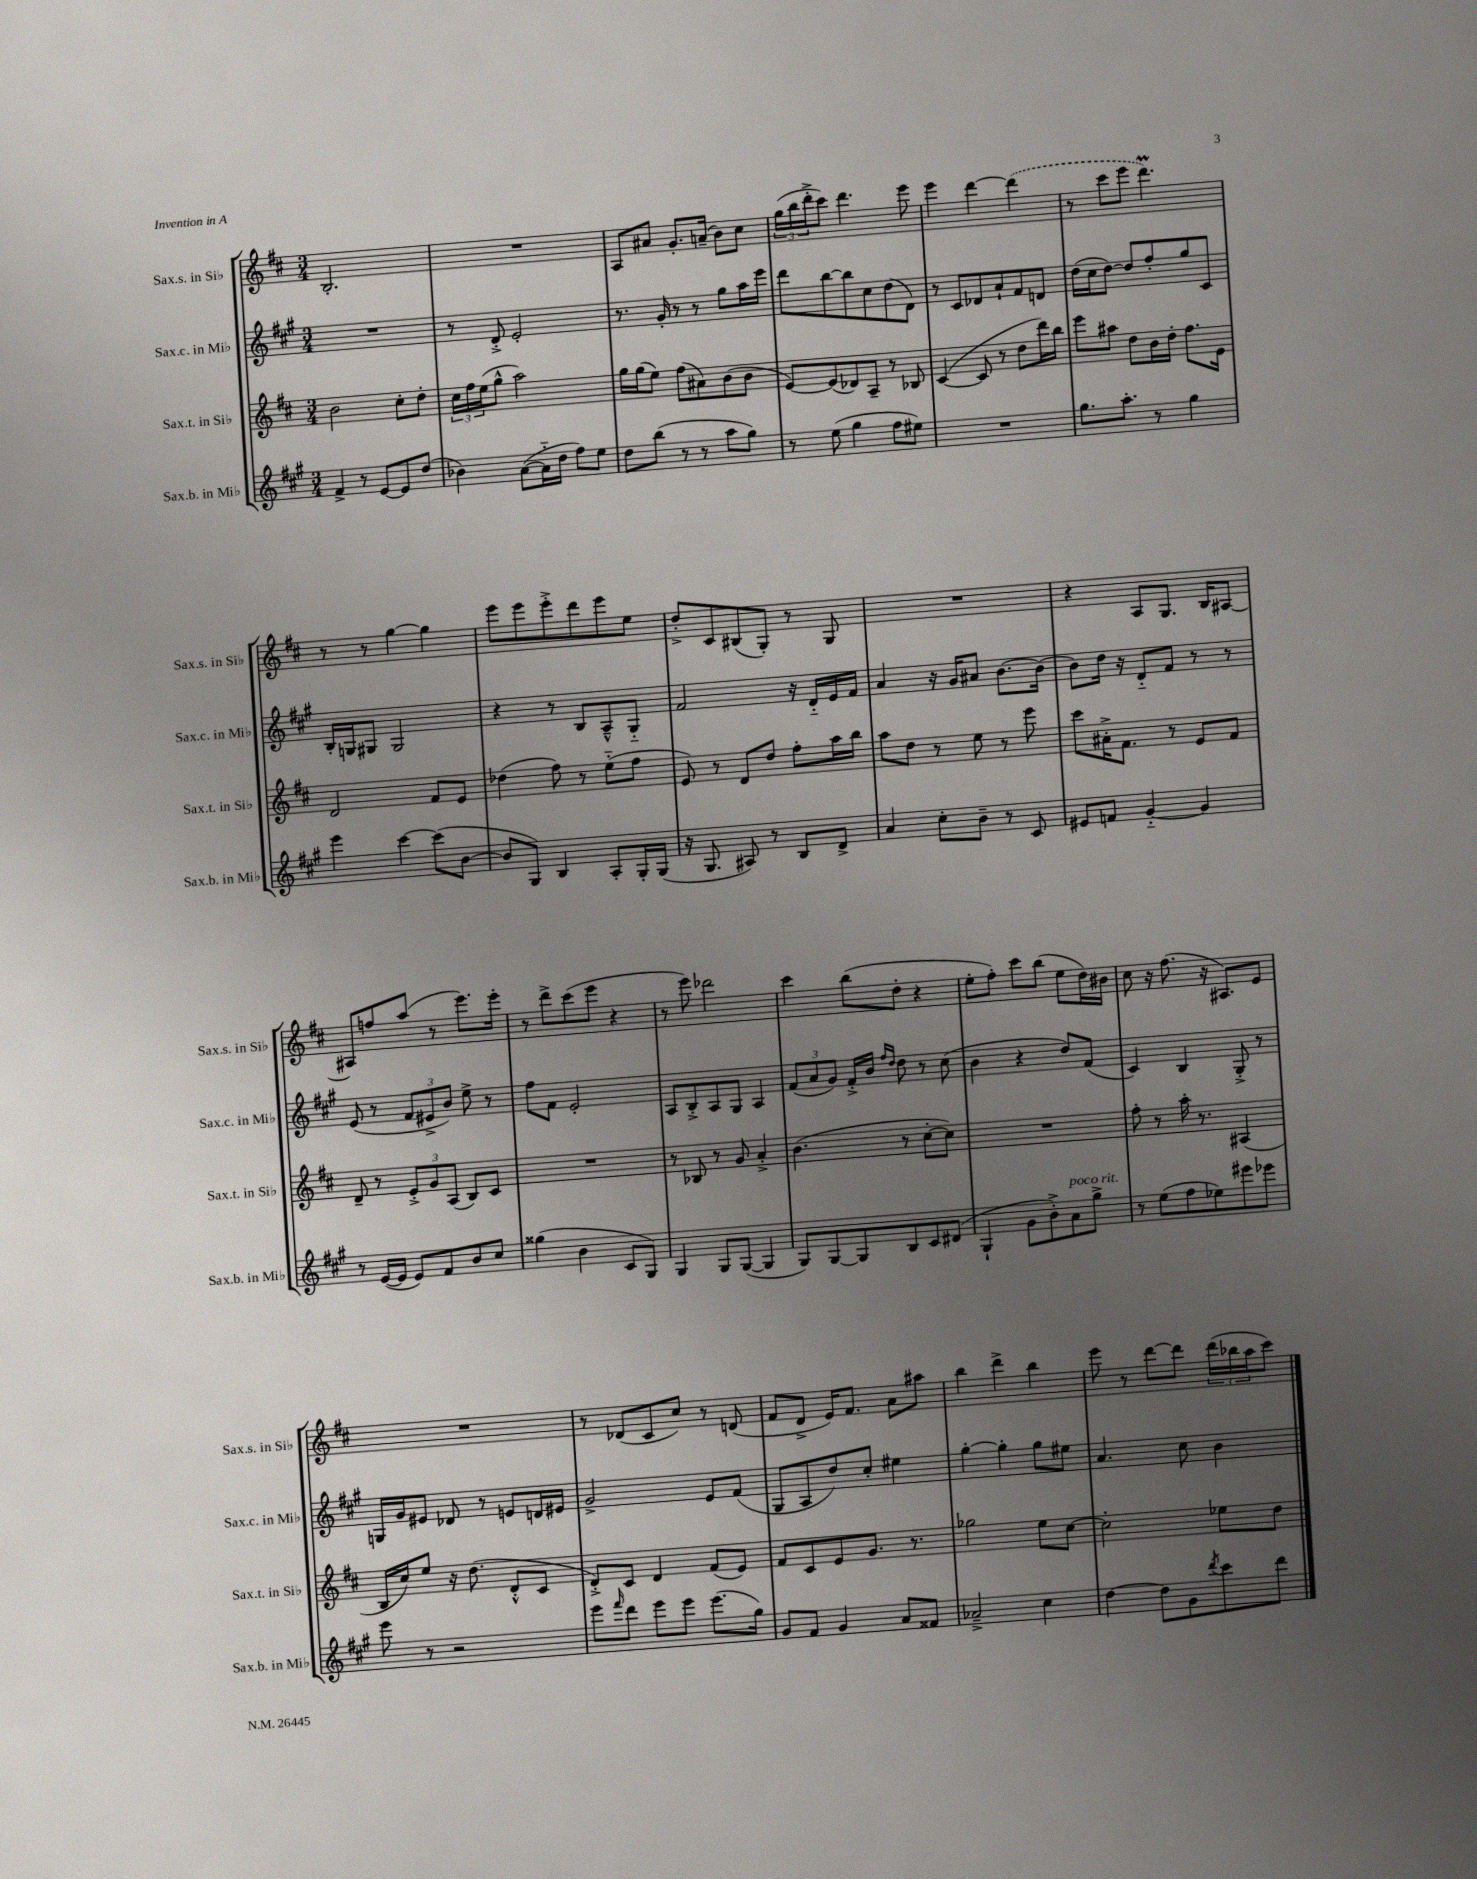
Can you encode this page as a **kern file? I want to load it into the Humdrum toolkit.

**kern	**kern	**kern	**kern
*staff4	*staff3	*staff2	*staff1
*clefG2	*clefG2	*clefG2	*clefG2
*k[f#c#g#]	*k[f#c#]	*k[f#c#g#]	*k[f#c#]
*M3/4	*M3/4	*M3/4	*M3/4
4f#^	2b	2.r	2.B'
8r	.	.	.
[8e	.	.	.
8e]	8cc#'	.	.
(8dd	8dd'	.	.
=	=	=	=
4b-)	24cc#	8r	2.r
.	24ff#	.	.
.	(24ee	.	.
.	8gg^^	8d'^	.
([8a	2aa)	2e'	.
16a'~]	.	.	.
16dd	.	.	.
8ff#)	.	.	.
8ee	.	.	.
=	=	=	=
8dd	16gg	8.r	8A
.	(16gg	.	.
(8bb	8ee)	.	8a#
.	.	16g#'	.
8r	(8ff#	8r	8.g'
8r	8a#)	8r	.
.	.	.	(16a~
8aa	(8b	8gg#	8b)
8gg#)	8b	16aa	8cc#
.	.	16eee	.
=	=	=	=
8r	[8e)	8ddd	(24gg
.	.	.	24bb
.	.	.	24ddd'^
(8ee	(8e]	[8bb	8ccc#)
4gg#	8d-)	8bb]	4.ddd
.	8A~	8cc#	.
8ff#	8r	(8dd	.
8ee#)	8B-	8d)	8eee
=	=	=	=
2.r	([4c#	8r	4eee
.	.	8c#	.
.	8c#]	8d-	[4ddd
.	8r	8a`	.
.	8dd	8f#	(4ddd]
.	16ddd)	8d	.
.	16bb	.	.
=	=	=	=
8.gg#	8eee	(16dd	8r
.	.	16cc#	.
.	8aa#	[8dd)	8ccc#
8.aa'	.	.	.
.	8dd	8dd]	8eee
8r	16b	8ff#'	4.ddd)
.	16dd'	.	.
4gg#	8.ff#	8gg#	.
.	.	8c#	.
.	16e	.	.
=	=	=	=
4eee	2d	16B'	8r
.	.	16G	.
.	.	8G#	8r
[4ccc#	.	2G#	[4gg
(8ccc#]	8f#	.	4gg]
[8b	8e	.	.
=	=	=	=
8b]	(4dd-	4r	8eee
8G#)	.	.	8eee
4B	8ff#)	8r	8eee'^
.	8r	8B	8ddd
8A'	(8ee'~	8A~^^	8eee
16G#'	8ff#	8G#'~	8ee
(16G#	.	.	.
=	=	=	=
16r	8e)	2f#	8dd'^
8.G#	.	.	.
.	8r	.	8c#
8A#)	8d	.	(8B#
8r	8dd	.	8G')
8B	8ff#'	16r	8r
.	.	16d'~	.
8d^	16aa	16e	8G
.	16bb	16f#	.
=	=	=	=
4a	8aa	4a	2.r
.	8dd	.	.
8cc#'	8r	16r	.
.	.	16g#	.
8b~	8ee	8a#	.
8r	8r	[8.b	.
8c#	8eee	.	.
.	.	(16b]	.
=	=	=	=
8e#	8ccc#	8b)	4r
8f	16a#'^	16dd	.
.	8.f#	16r	.
[4g#'~	.	8d'~	8A
.	8r	8f#	8.G
4g#]	8e	8r	.
.	.	.	16B
.	8f#	8r	[8A#
=	=	=	=
8r	8d~	(8e	8A#]
([16e	8r	8r	8ff
16e]	.	.	.
8e)	12e'^	12f#	(8aa
.	12g	12e#^	.
8f#	.	.	8r
.	(12A	12b)	.
8b	8B)	8ee^	8.eee)
8cc#	8c#	8r	.
.	.	.	16eee'
=	=	=	=
(4gg##	2.r	8ff#	8r
.	.	8f#	8ddd^
4b	.	2e'	(8ccc#
.	.	.	8eee
8c#	.	.	4r
8G#)	.	.	.
=	=	=	=
4G#	8r	8A	8r
.	8B-	8B'^	8eee)
8G#	8r	8A	2ddd-
([8G#	8g	8G#	.
4G#]	4a'^	4A	.
=	=	=	=
8G#)	(4.b	(12f#	4ccc#
.	.	12a	.
[8G#	.	.	.
.	.	12g#)	.
8G#]	.	16f#'^	(8bb
.	.	16b	.
.	.	16qqff#	.
.	.	16qqdd	.
8B	8r	8dd	8dd'
8c#	[8cc#'	8r	4r
(8d#	8cc#])	(8cc#	.
=	=	=	=
4G#`	2.r	4b	8ee'
.	.	.	8ff#')
8g#	.	4r	8ccc#
8b'^)	.	.	(8bb
8a	.	8dd)	8ee
8gg#^	.	(8f#	16dd)
.	.	.	16b#
=	=	=	=
8r	8ff#'	4c#)	8cc#
(8ee	8r	.	16r
.	.	.	(8.ff#
8ff#	16aa'	4B	.
.	8.r	.	.
8ee-)	.	.	16r
.	.	.	8.A#)
8eee#	(4A#	8G#'^	.
8eee-	.	8r	8e
=	=	=	=
8eee	16B	16G	2.r
.	16cc#)	16g#	.
8r	8ee	8e#	.
2r	16r	8d-	.
.	(8.dd	.	.
.	.	8r	.
.	8d'^^	8e	.
.	8c#	16d	.
.	.	16e#	.
=	=	=	=
8eee	8d'^)	2g#^	8r
16qqfff#	.	.	.
8ddd	8c#	.	(8d-
8eee	4d	.	8c#
8eee	.	.	8cc#)
(8.eee	(8f#	8e	8r
.	8e)	(8f#	(8d
16gg#)	.	.	.
=	=	=	=
8g#	8f#	8G#	8f#
8f#	8c#	8A	8d^
4g#	8e	8dd)	16e)
.	.	.	8.f#
.	8.g	8cc#'	.
8a	.	4ee#	8a
.	8.r	.	.
8f##	.	.	8aa#
=	=	=	=
2a-~^	2gg-	[4gg#'	4bb
.	.	4gg#']	4ddd^
4cc#	8ee	8gg#	4bb
.	[8cc#	8ee#	.
=	=	=	=
[4dd	2cc#']	4.a	8eee
.	.	.	8r
8dd]	.	.	[8ddd
8g#	.	8cc#	8ddd]
8qddd	.	.	.
8ccc#	8ee-	4b	(24ddd
.	.	.	24bb-
.	.	.	24aa
8ddd	8dd	.	8ccc#)
==	==	==	==
*-	*-	*-	*-
